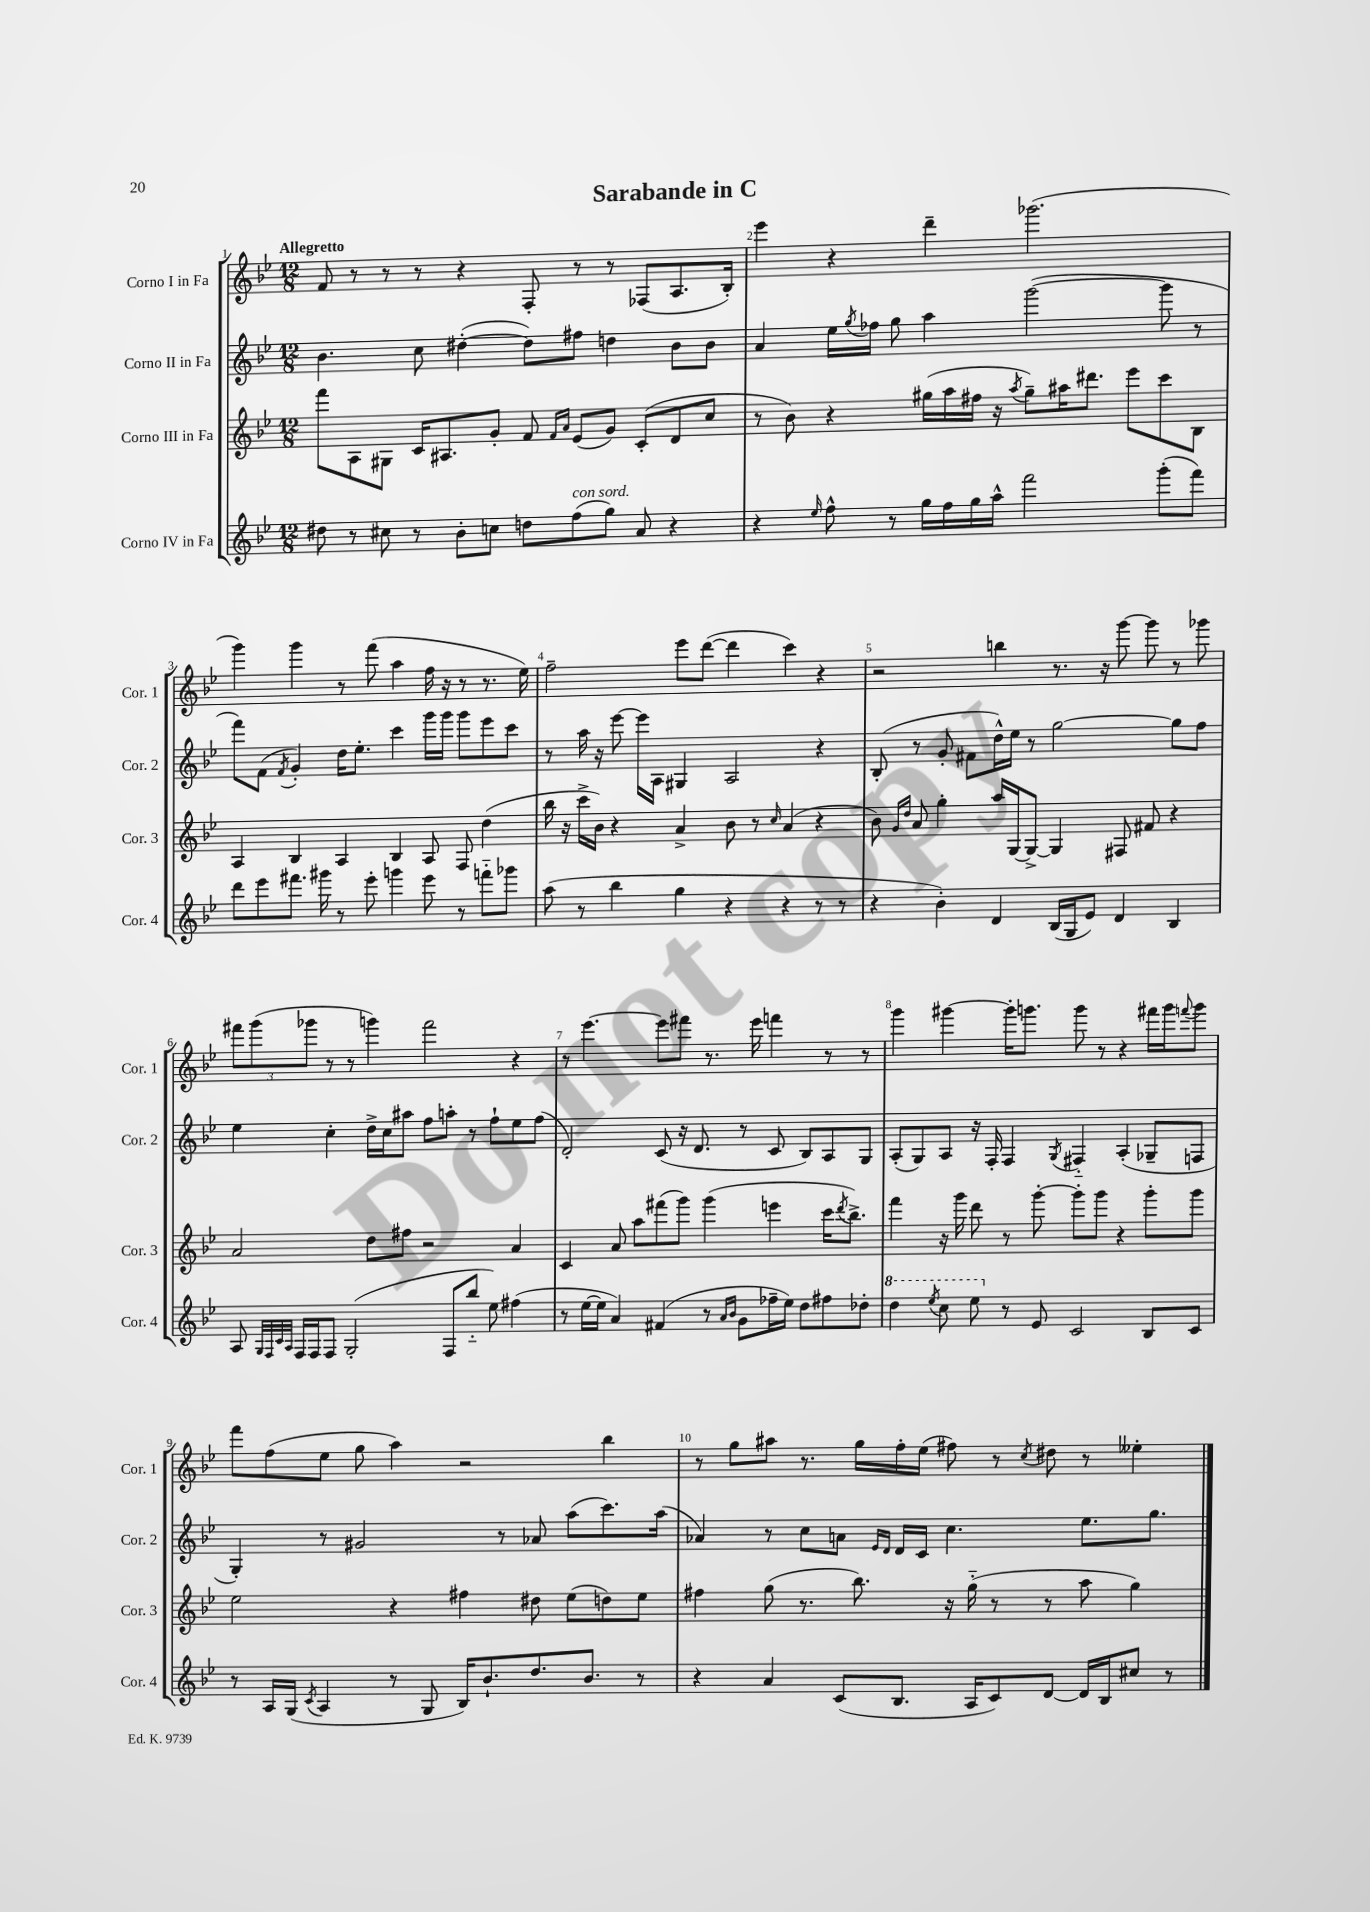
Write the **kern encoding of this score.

**kern	**kern	**kern	**kern
*staff4	*staff3	*staff2	*staff1
*clefG2	*clefG2	*clefG2	*clefG2
*k[b-e-]	*k[b-e-]	*k[b-e-]	*k[b-e-]
*M12/8	*M12/8	*M12/8	*M12/8
8dd#	8fff	4.b-	8f
8r	8A	.	8r
8cc#	8G#	.	8r
8r	16c	8cc	8r
.	8.A#	.	.
8b-'	.	([4dd#'	4r
8cc	8g'	.	.
8dd	8f	8dd#])	8F'
.	16qqf	.	.
.	16qqa	.	.
(8ff	(8e-	8ff#	8r
8gg)	8g)	4dd	8r
8a	(8c'	.	(8F-
4r	8d	8b-	8.A
.	8cc	8b-	.
.	.	.	16B-')
=	=	=	=
4r	8r	4a	4eee-
.	8b-)	.	.
16qqee-	.	.	.
8ff^^	4r	16ee-	4r
.	.	8qgg	.
.	.	16ff-	.
8r	.	8gg	.
16gg	(16gg#	4aa	4ddd~
16ff	16aa	.	.
16gg	16ff#	.	.
16aa^^	16r	.	.
.	8qaa	.	.
2fff	8gg#~)	([2ggg	(2.ggg-
.	16aa#	.	.
.	8.ddd#	.	.
.	8eee-	.	.
(8ggg'	8ccc	8ggg]	.
8fff)	8B-	8r	.
=	=	=	=
8ddd	4A	8fff)	4ggg)
8eee-	.	(8f	.
.	.	8qf	.
8.fff#	4B-	4g')	4ggg
16ggg#	.	.	.
8r	4A	16dd	8r
.	.	8.ee-'	.
8eee-'	.	.	(8fff
4ggg	4B-	4ccc	4aa
8eee-	8A	16ggg	16ff
.	.	16ggg	16r
8r	8F	8ggg	8r
8fff'~	(4dd	8eee-	8.r
8ggg-	.	8ccc	.
.	.	.	16ee-)
=	=	=	=
(8aa	16bb-	8r	2ff~
.	16r	.	.
8r	16ccc^	16aa	.
.	16b-)	16r	.
4bb-	4r	[8eee-	.
.	.	16eee-]	.
.	.	16A	.
4gg	4a^	4G#	8eee-
.	.	.	([8ddd
4r	8b-	2A	4ddd]
.	8r	.	.
.	16qqcc	.	.
4r	(4a	.	4ccc)
8r	4r	4r	4r
8r	.	.	.
=	=	=	=
4r	8b-)	(8B-'	2r
.	16qqg	.	.
.	16qqdd	.	.
.	8a	8r	.
4b-')	4gg'	8g'	.
.	.	8f#	.
4d	16aa	16dd^^)	4bb
.	[16G	16ee-	.
.	8G^_	8r	.
(16B-	4G]	[2gg	8.r
16G	.	.	.
8e-)	.	.	.
.	.	.	16r
4d	8F#	.	[8ggg
.	8f#	.	8ggg]
4B-	4r	8gg]	8r
.	.	8ff	8ggg-
=	=	=	=
8A	2a	4ee-	12fff#
.	.	.	(12ggg
32qqG	.	.	.
32qqF	.	.	.
32qqc	.	.	.
32qqA	.	.	.
16F	.	.	.
.	.	.	12ggg-
16F	.	.	.
8F	.	4cc'	8r
(2G'	.	.	8r
.	8dd	16dd^	4ggg)
.	.	16cc	.
.	8ff#	8aa#	.
.	2r	8ff	2fff#
8F	.	8aa'	.
8bb-'~	.	8r	.
8ee-)	.	8ff`	.
(4ff#	4a	8ee-	4r
.	.	(8ff	.
=	=	=	=
8r	4c	2d')	8r
[16ee-	.	.	[4.eee-
16ee-]	.	.	.
4a)	8a	.	.
.	8aa	.	.
(4f#	(8fff#	(8c	8eee-]
.	8ggg)	16r	8fff#
.	.	8.d	.
8r	(4ggg	.	8.r
16qqa	.	.	.
16qqb-	.	.	.
8g	.	8r	.
.	.	.	16eee-
16ff-~	4eee	8c	4fff
16ee-)	.	.	.
8dd	.	8B-)	.
8ff#	16ccc	8A	8r
.	8qddd	.	.
.	8.bb-^)	.	.
8dd-'	.	8G	8r
=	=	=	=
4ddd	4fff	(8A'	4ggg
.	.	8G)	.
8qeee-	.	.	.
8ccc	16r	8A	[4ggg#
.	16ggg	.	.
8eee-	8ddd	16r	.
.	.	16F'	.
8r	8r	4F	16ggg#']
.	.	.	8.ggg
8e-	[8ggg'	.	.
.	.	8qG	.
2c	8ggg']	4F#'~	8ggg
.	8ggg	.	8r
.	4r	(4A'	4r
8B-	8ggg'	8G-~	16fff#
.	.	.	16ggg
.	.	.	8qqfff
8c	8ggg	8F	8ggg
=	=	=	=
8r	2ee-	4G')	8fff
16A	.	.	(8ff
(16G	.	.	.
8qc	.	.	.
4A	.	8r	8ee-
.	.	2g#	8gg
8r	4r	.	4aa)
8G	.	.	.
16B-)	4ff#	.	2r
8.b-`	.	.	.
.	.	8r	.
8.dd	8dd#	8a-	.
.	(8ee-	(8aa	.
8.b-	.	.	.
.	8dd)	8.ccc)	4bb-
8r	8ee-	.	.
.	.	(16aa	.
=	=	=	=
4r	4ff#	4a-)	8r
.	.	.	8gg
4a	(8gg	8r	8aa#
.	8.r	8cc	8.r
(8c	.	8a	.
.	8.bb-)	.	16gg
.	.	16qqe-	.
.	.	16qqd	.
8.B-	.	16d	16ff'
.	.	16c	(16ee-
.	16r	4.cc	8ff#)
16A	(16gg'~	.	.
8c)	8r	.	8r
.	.	.	8qcc
[8d	8r	.	8dd#
16d]	8aa	8.ee-	8r
16B-	.	.	.
8cc#	4gg)	.	4ee--'
.	.	8.gg	.
8r	.	.	.
==	==	==	==
*-	*-	*-	*-
